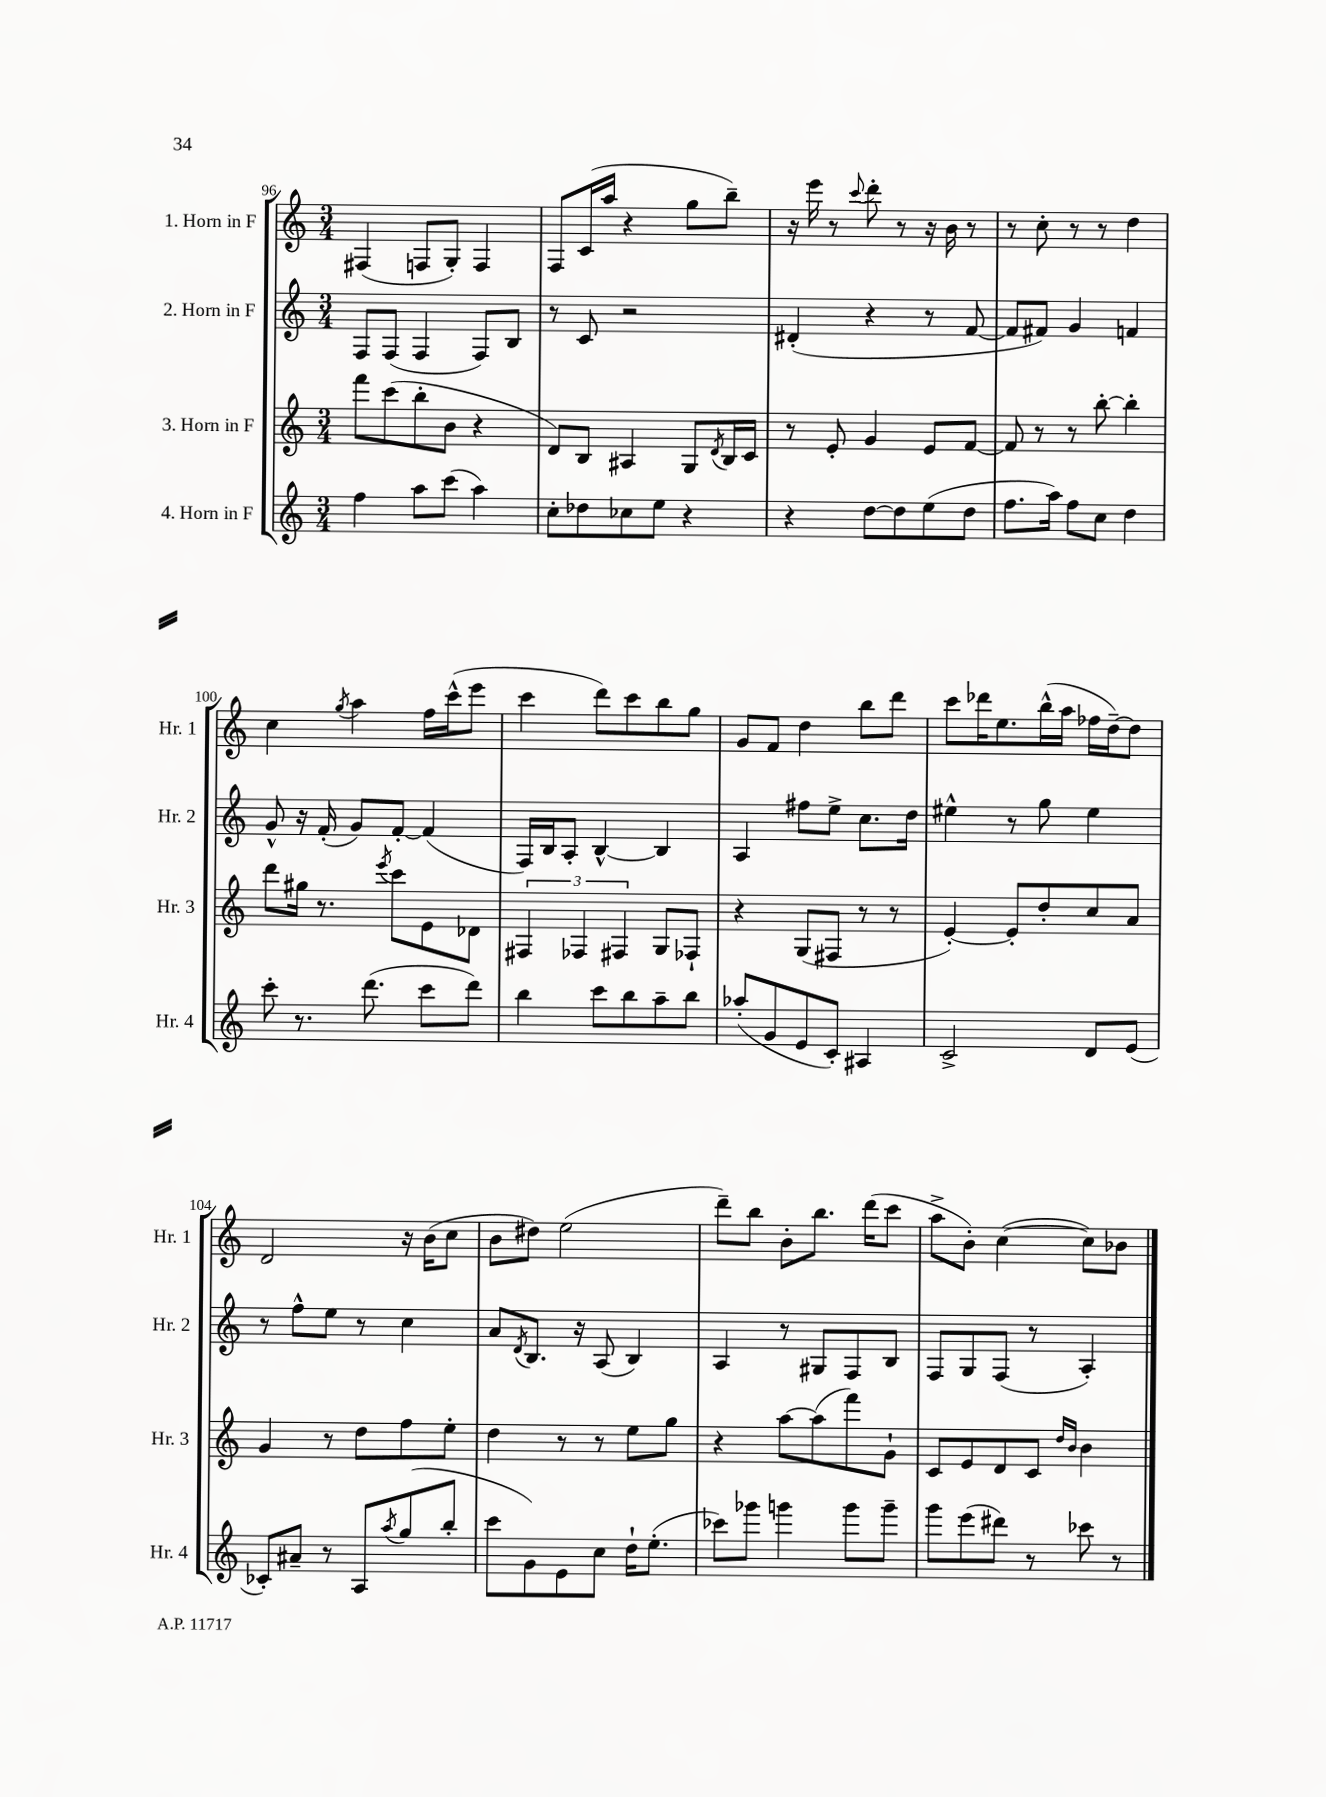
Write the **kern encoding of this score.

**kern	**kern	**kern	**kern
*part4	*part3	*part2	*part1
*staff4	*staff3	*staff2	*staff1
*I"4. Horn in F	*I"3. Horn in F	*I"2. Horn in F	*I"1. Horn in F
*I'Hr. 4	*I'Hr. 3	*I'Hr. 2	*I'Hr. 1
*clefG2	*clefG2	*clefG2	*clefG2
*k[]	*k[]	*k[]	*k[]
*M3/4	*M3/4	*M3/4	*M3/4
=96	=96	=96	=96
4ff\	8fff\L	8F/L	(4F#X/
.	(8ccc\	(8F/J	.
8aa\L	8bb'\	4F/	8Fn/L
(8ccc\J	8b\J	.	8G'/J)
4aa\)	4r	8F/L)	4F/
.	.	8B/J	.
=97	=97	=97	=97
8cc'\L	8d/L)	8r	8F/L
8dd-X\	8B/J	8c/	(16c/L
.	.	.	16aa/JJ
8cc-X\	4A#X/	2r	4r
8ee\J	.	.	.
4r	8G/L	.	8gg\L
.	8qd/	.	.
.	16B/L	.	8bb~\J)
.	16c/JJ	.	.
=98	=98	=98	=98
4r	8r	(4d#X'/	16r
.	.	.	16eee\
.	8e'/	.	8r
.	.	.	8qqccc/
[8dd\L	4g/	4r	8ddd'\
8dd\]	.	.	8r
(8ee\	8e/L	8r	16r
.	.	.	16b\
8dd\J	[8f/J	[8f/	8r
=99	=99	=99	=99
8.ff\L	8f/]	8f/L]	8r
.	8r	8f#X/J)	8cc'\
16aa\Jk)	.	.	.
8ff\L	8r	4g/	8r
8cc\J	[8bb'\	.	8r
4dd\	4bb'\]	4fn/	4dd\
!!LO:LB:g=z
=100	=100	=100	=100
8ccc'\	8ddd\L	8g^^/	4cc\
8.r	16gg#X\Jk	16r	.
.	8.r	(16f'/	.
.	.	.	8qgg/
.	.	8g/L)	4aa\
(8.ddd\	.	.	.
.	8qeee/	.	.
.	8ccc\L	[8f'/J	.
8ccc\L	8e\	(4f/]	16ff\LL
.	.	.	(16ccc^^\J
8ddd\J)	8d-X\J	.	8eee\J
=101	=101	=101	=101
4bb\	6F#X/	16F/LL)	4ccc\
.	.	16B/J	.
.	.	8A'/J	.
.	6F-X/	.	.
8ccc\L	.	[4B^^/	8ddd\L)
.	6F#X/	.	.
8bb\	.	.	8ccc\
8aa~\	8G/L	4B/]	8bb\
8bb\J	8F-X`/J	.	8gg\J
=102	=102	=102	=102
(8aa-X'/L	4r	4A/	8g/L
8g/	.	.	8f/J
8e/	(8G/L	8ff#X\L	4dd\
8c'/J)	8F#X/J	8ee^\J	.
4A#X/	8r	8.cc\L	8bb\L
.	8r	.	8ddd\J
.	.	16dd\Jk	.
=103	=103	=103	=103
2c^/	[4e'/)	4ee#X^^\	8ccc\L
.	.	.	16ddd-X\K
.	.	.	8.ee\
.	8e'/L]	8r	.
.	8dd'/	8gg\	(16bb^^\L
.	.	.	16aa\JJ
8d/L	8cc/	4ee#\	16ff-X\LL
.	.	.	[16dd~\J)
(8e/J	8a/J	.	8dd\J]
!!LO:LB:g=z
=104	=104	=104	=104
8c-X'/L)	4g/	8r	2d/
8a#X~/J	.	8ff^^\L	.
8r	8r	8ee\J	.
8A/L	8dd\L	8r	.
8qaa/	.	.	.
(8gg/	8ff\	4cc\	16r
.	.	.	(16b\KL
8bb'/J	8ee'\J	.	8cc\J
=105	=105	=105	=105
8ccc\L	4dd\	8a/L	8b\L
.	.	8qd/	.
8g\)	.	8.B/J	8dd#X\J)
8e\	8r	.	(2ee\
.	.	16r	.
8cc\J	8r	(8A/	.
16dd`\KL	8ee\L	4B/)	.
(8.ee'\J	.	.	.
.	8gg\J	.	.
=106	=106	=106	=106
8ccc-X\L)	4r	4A/	8ddd~\L)
8ggg-X\J	.	.	8bb\J
4gggn\	[8aa\L	8r	8b'\L
.	(8aa\]	8G#X/L	8.bb\J
8ggg\L	8fff\)	8F/	.
.	.	.	(16ddd\KL
8ggg~\J	8g`\J	8B/J	8ccc\J
=107	=107	=107	=107
8ggg\L	8c/L	8F/L	8aa^\L
(8eee\	8e/	8G/	8b'\J)
8ddd#X\J)	8d/	(8F/J	([4cc\
8r	8c/J	8r	.
.	16qqdd/LL	.	.
.	16qqb/JJ	.	.
8ccc-X\	4b\	4A'/)	8cc\L])
8r	.	.	8b-X\J
==	==	==	==
*-	*-	*-	*-
